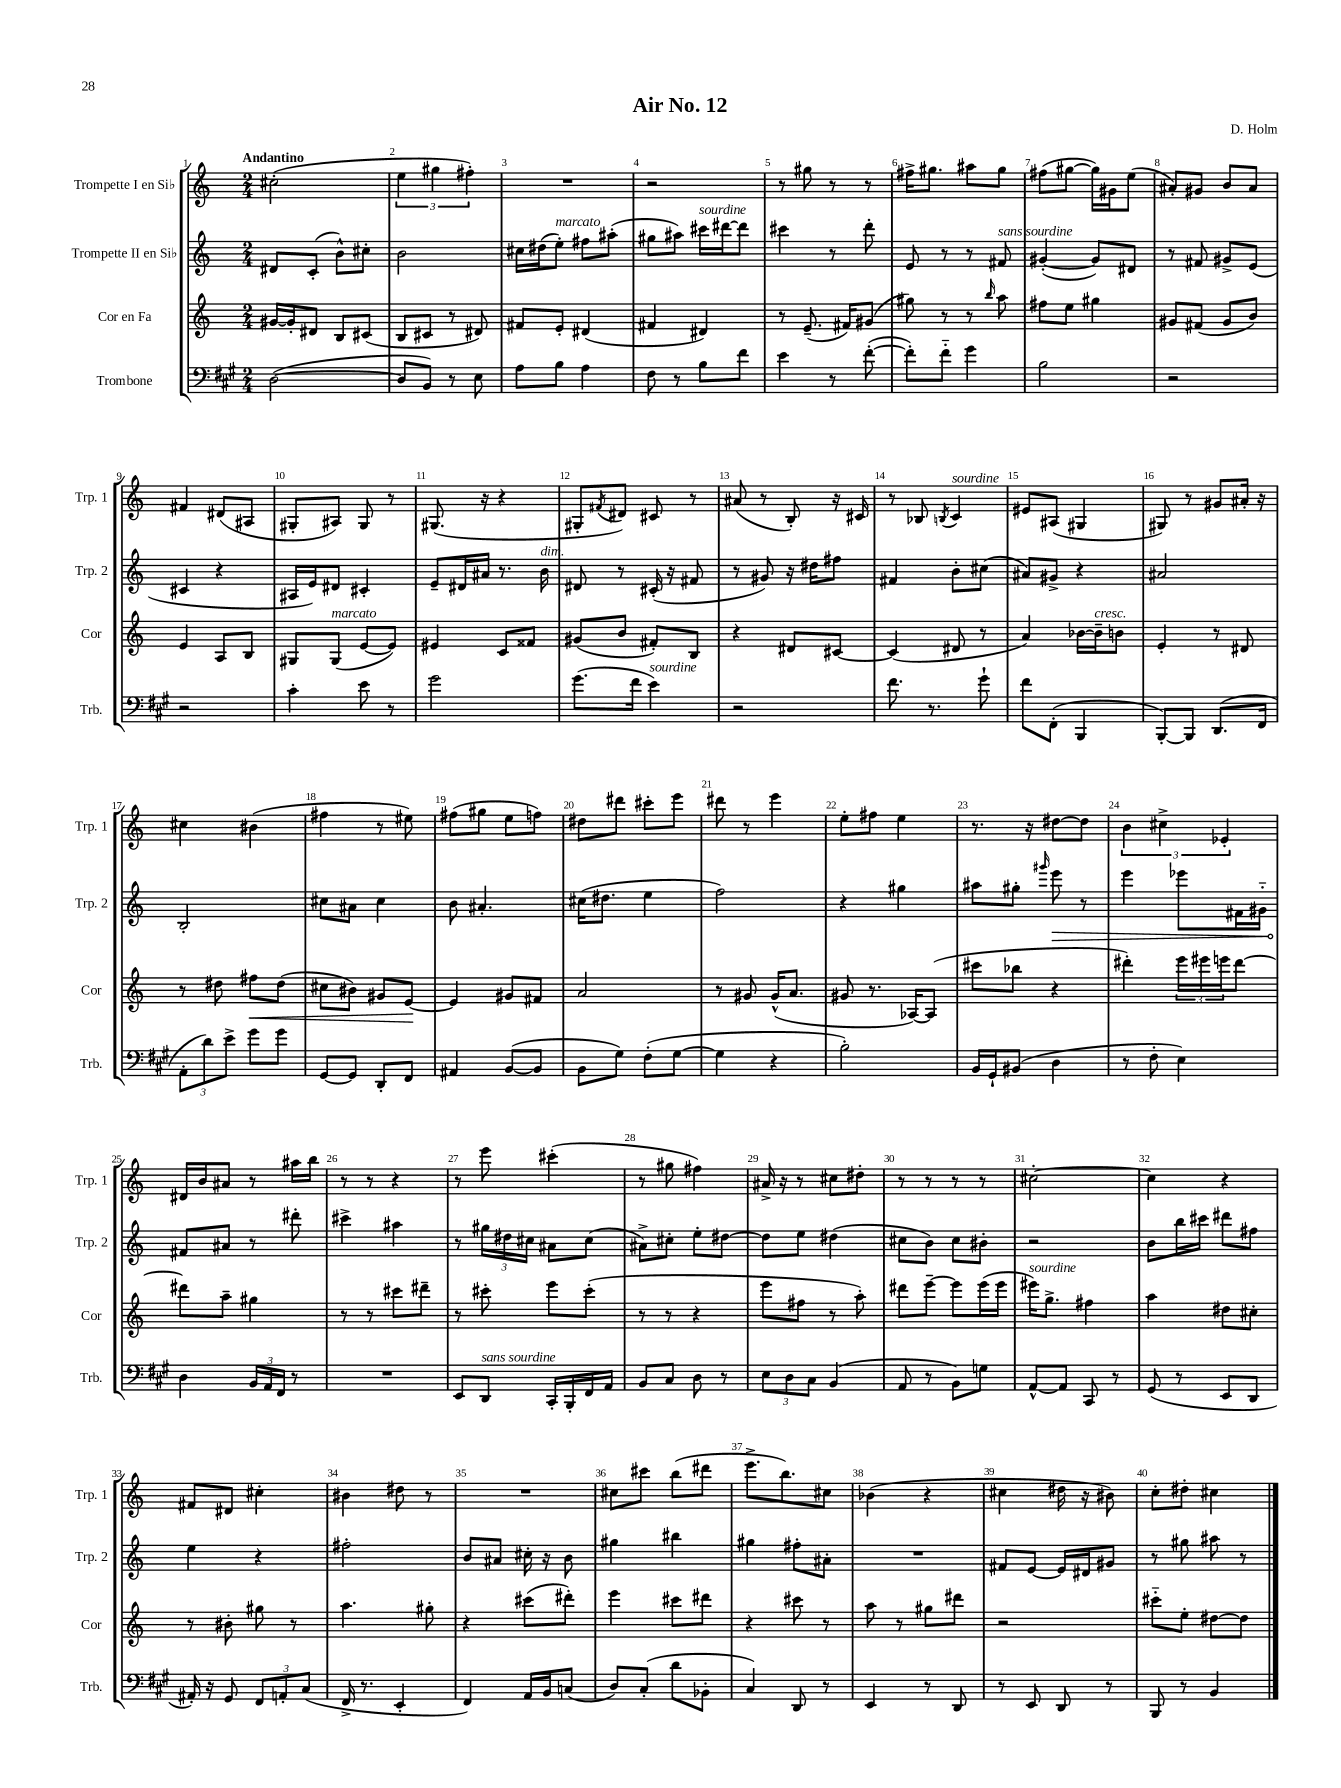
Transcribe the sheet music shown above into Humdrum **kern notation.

**kern	**kern	**kern	**kern
*staff4	*staff3	*staff2	*staff1
*clefF4	*clefG2	*clefG2	*clefG2
*k[f#c#g#]	*k[]	*k[]	*k[]
*M2/4	*M2/4	*M2/4	*M2/4
([2D	[16g#	8d#	(2cc#'
.	16g#']	.	.
.	8d#	(8c'	.
.	8B	8b^^)	.
.	(8c#	8cc#'	.
=	=	=	=
8D]	8B	2b	6ee
8BB)	8c#	.	.
.	.	.	6gg#
8r	8r	.	.
.	.	.	6ff#')
8E	8d#)	.	.
=	=	=	=
8A	8f#	16cc#	2r
.	.	(16dd#	.
8B	8e'	8ee')	.
4A	(4d#	8ff#	.
.	.	(8aa#'	.
=	=	=	=
8F#	4f#	8gg#	2r
8r	.	8aa#)	.
8B	4d#)	16ccc#	.
.	.	[16ddd#	.
8f#	.	8ddd#]	.
=	=	=	=
4e	8r	4ccc#	8r
.	(8.e~	.	8gg#
8r	.	8r	8r
.	16f#)	.	.
([8f#'	(8g#	8ddd'	8r
=	=	=	=
8f#'])	8gg#)	8e	16ff#^
.	.	.	8.gg#
8f#'~	8r	8r	.
4g#	8r	8r	8aa#
.	16qqbb	.	.
.	8aa	8f#	8gg#
=	=	=	=
2B	8ff#	([4g#'	(8ff#
.	8ee	.	[8gg#
.	4gg#	8g#])	16gg#])
.	.	.	16g#
.	.	8d#	(8ee
=	=	=	=
2r	8g#	8r	8a#')
.	(8f#	8f#	8g#
.	8g#	8g#^	8b
.	8b)	(8e	8a#
=	=	=	=
2r	4e	4c#	4f#
.	8A	4r	(8d#
.	8B	.	8A#
=	=	=	=
4c#'	8G#	16A#	8G#'
.	.	16e)	.
.	(8G#	8d#	8A#)
8e	[8e	4c#'	8G#
8r	8e])	.	8r
=	=	=	=
2g#	4e#	8e~	(8.G#
.	.	16d#	.
.	.	16a#	16r
.	8c	8.r	4r
.	8f##	.	.
.	.	16b	.
=	=	=	=
(8.g#	(8g#	8d#	8G#'
.	.	.	8qf#
.	8b	8r	8d#)
16f#	.	.	.
4e)	8f#')	(16c#'	8c#
.	.	16r	.
.	8B	8f#	8r
=	=	=	=
2r	4r	8r	(8a#
.	.	8g#)	8r
.	8d#	16r	8B')
.	.	16dd#	.
.	[8c#	8ff#	16r
.	.	.	16c#
=	=	=	=
8.f#	(4c#]	4f#	8r
.	.	.	8B-
8.r	.	.	.
.	.	.	8qB
.	8d#	8b'	4c
8g#`	8r	(8cc#	.
=	=	=	=
8f#	4a)	8a#)	8e#
(8FF#'	.	8g#^	(8A#
4BBB	[16b-	4r	4G#
.	16b-~]	.	.
.	8b	.	.
=	=	=	=
[8BBB')	4e'	2a#	8G#)
8BBB]	.	.	8r
(8.DD	8r	.	8g#
.	8d#	.	16a#'
16FF#	.	.	16r
=	=	=	=
12AA'	8r	2B'	4cc#
12d)	.	.	.
.	8dd#	.	.
12e^	.	.	.
8g#	8ff#	.	(4b#
8g#	(8dd#	.	.
=	=	=	=
[8GG#	8cc#	8cc#	4ff#
8GG#]	8b#)	8a#	.
8DD'	8g#	4cc#	8r
8FF#	[8e	.	8ee#)
=	=	=	=
4AA#	4e]	8b	(8ff#
.	.	4.a#'	8gg#
([8BB	8g#	.	8ee
8BB]	8f#	.	8ff)
=	=	=	=
8BB	2a	(16cc#	8dd#
.	.	8.dd#	.
8G#)	.	.	8ddd#
(8F#'	.	4ee	8ccc#'
[8G#	.	.	8eee
=	=	=	=
4G#]	8r	2ff)	8ddd#
.	8g#	.	8r
4r	(16g#^^	.	4eee
.	8.a	.	.
=	=	=	=
2B')	8g#	4r	8ee'
.	8.r	.	8ff#
.	.	4gg#	4ee
.	[16A-)	.	.
.	(8A-]	.	.
=	=	=	=
16BB	8ccc#	8aa#	8.r
16GG#`	.	.	.
(8BB#	8bb-	8gg#'	.
.	.	.	16r
.	.	16qqggg#	.
4D	4r	8eee	[8dd#
.	.	8r	8dd#]
=	=	=	=
8r	4ddd#')	4eee	6b
8F#'	.	.	.
.	.	.	6cc#^
4E)	24eee	8eee-	.
.	24eee#	.	.
.	24eee	.	6e-'
.	[8ddd#	16f#	.
.	.	16g#'~	.
=	=	=	=
4D	8ddd#]	8f#	16d#
.	.	.	16b
.	8aa~	8a#	8a#
24BB	4gg#	8r	8r
24AA	.	.	.
24FF#	.	.	.
8r	.	8ddd#'	16aa#
.	.	.	16bb
=	=	=	=
2r	8r	4ccc#^	8r
.	8r	.	8r
.	8ccc#	4aa#	4r
.	8ddd#~	.	.
=	=	=	=
8EE	8r	8r	8r
8DD	8ccc#'	24gg#	8eee
.	.	24dd#	.
.	.	24cc#	.
16CC#'	8eee	8a#	(4ccc#'
16BBB'	.	.	.
16FF#	(8ccc#'	(8cc#	.
16AA	.	.	.
=	=	=	=
8BB	8r	8a#^)	8r
8C#	8r	8cc#'	8gg#
8D	4r	8ee'	4ff#)
8r	.	[8dd#	.
=	=	=	=
12E	8eee	8dd#]	16a#^
.	.	.	16r
12D	.	.	.
.	8ff#	8ee	8r
12C#	.	.	.
(4BB	8r	(4dd#	8cc#
.	8aa')	.	8dd#'
=	=	=	=
8AA	8ddd#	8cc#	8r
8r	[8eee~	8b)	8r
8BB)	8eee]	8cc#	8r
8G	(16eee	8b#'	8r
.	16eee	.	.
=	=	=	=
[8AA^^	16eee#)	2r	[2cc#'
.	8.gg^	.	.
8AA]	.	.	.
8CC#	4ff#	.	.
8r	.	.	.
=	=	=	=
(8GG#	4aa	8b	4cc#]
8r	.	16bb	.
.	.	16ccc#	.
8EE	8dd#	8ddd#	4r
8DD	8cc#'	8ff#	.
=	=	=	=
16AA#')	8r	4ee	8f#
16r	.	.	.
8GG#	8b#'	.	8d#
12FF#	8gg#	4r	4cc#'
12AA'	.	.	.
.	8r	.	.
(12C#	.	.	.
=	=	=	=
16FF#^	4.aa	2ff#'	4b#
8.r	.	.	.
4EE'	.	.	8dd#
.	8gg#'	.	8r
=	=	=	=
4FF#)	4r	8b	2r
.	.	8a#	.
16AA	(8ccc#	16cc#'	.
16BB	.	16r	.
(8C	8ddd#')	8b	.
=	=	=	=
8D)	4eee	4gg#	8cc#
(8C#'	.	.	8ccc#
8d	8ccc#	4bb#	(8bb
8BB-'	8ddd#	.	8ddd#
=	=	=	=
4C#)	4r	4gg#	8.eee^
.	.	.	8.bb)
8DD	8ccc#	8ff#'	.
8r	8r	8a#'	8cc#
=	=	=	=
4EE	8aa	2r	(4b-
.	8r	.	.
8r	8gg#	.	4r
8DD	8ddd#	.	.
=	=	=	=
8r	2r	8f#	4cc#
8EE	.	[8e	.
8DD	.	16e]	16dd#
.	.	16d#	16r
8r	.	8g#	8b#)
=	=	=	=
8BBB	8ccc#'~	8r	8cc'
8r	8ee'	8gg#	8dd#'
4BB	[8dd#	8aa#	4cc#
.	8dd#]	8r	.
==	==	==	==
*-	*-	*-	*-
